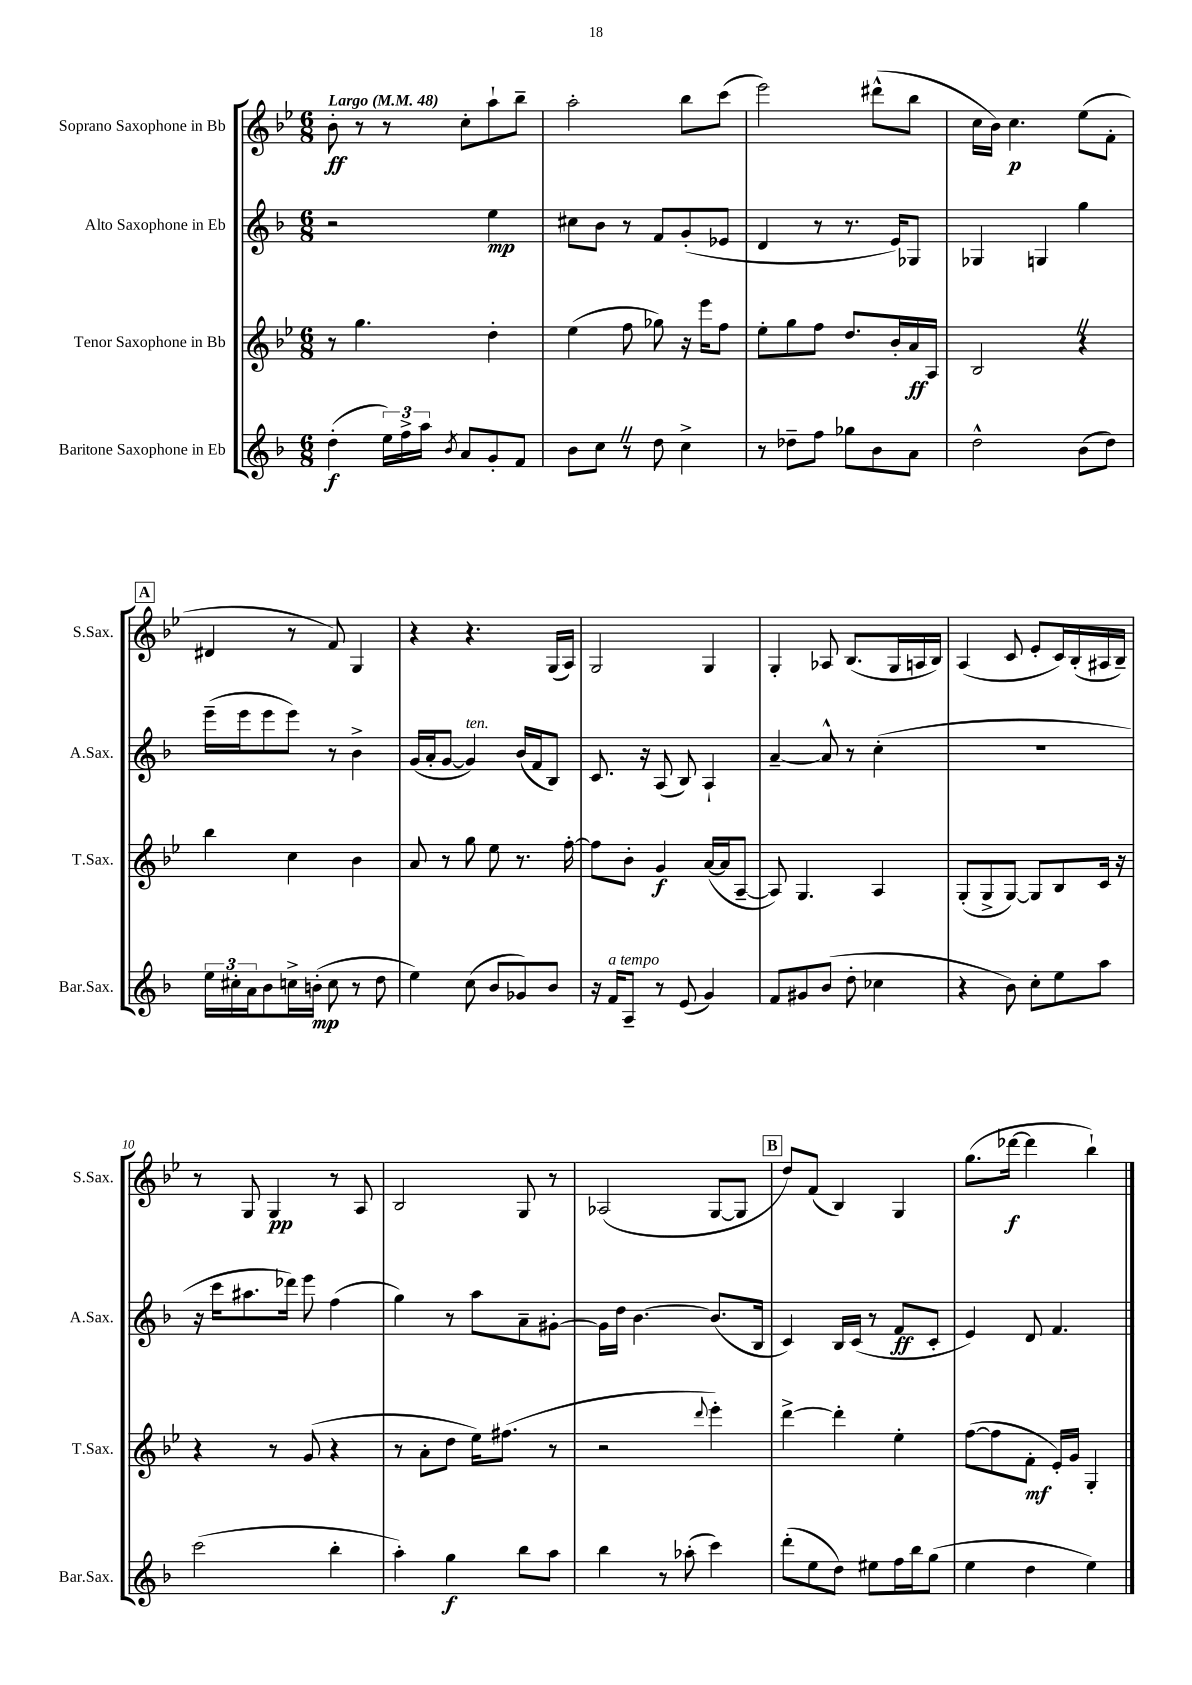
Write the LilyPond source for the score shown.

<<
\new StaffGroup <<
\new Staff = "s0" \with { instrumentName = "Soprano Saxophone in Bb" shortInstrumentName = "S.Sax." } {
    \clef treble \key bes \major \numericTimeSignature \time 6/8 \tempo "Largo" 4 = 48
    bes'8-.\ff r8 r8 c''8-. a''8-! bes''8-- |
    a''2-. bes''8 c'''8( |
    ees'''2) dis'''8-^( bes''8 |
    c''16 bes'16) c''4.\p ees''8( f'8-. |
    \mark \markup { \box "A" } dis'4 r8 f'8) g4 |
    r4 r4. g16( a16) |
    g2 g4 |
    g4-. aes8 bes8.( g16 a16 bes16) |
    a4( c'8 ees'8-. c'16) bes16-.( ais16 bes16--) |
    r8 g8 g4\pp r8 a8 |
    bes2 g8 r8 |
    aes2( g8~ g8 |
    \mark \markup { \box "B" } d''8) f'8( bes4) g4 |
    g''8.( des'''16~\f des'''4 bes''4-!) \bar "|." |
}
\new Staff = "s1" \with { instrumentName = "Alto Saxophone in Eb" shortInstrumentName = "A.Sax." } {
    \clef treble \key f \major \numericTimeSignature \time 6/8
    r2 e''4\mp |
    cis''8 bes'8 r8 f'8 g'8-.( ees'8 |
    d'4 r8 r8. e'16) ges8 |
    ges4 g4 g''4 |
    \mark \markup { \box "A" } e'''16--( e'''16 e'''8 e'''8) r8 bes'4-> |
    g'16( a'16-. g'8~ g'4^\markup { \italic "ten." }) bes'16( f'16 bes8) |
    c'8. r16 a8( bes8) a4-! |
    a'4~-- a'8-^ r8 c''4-.( |
    R2. |
    r16 c'''16 ais''8. des'''16) e'''8 f''4( |
    g''4) r8 a''8 a'8-- gis'8~-. |
    gis'16 d''16 bes'4.~ bes'8.( bes16 |
    \mark \markup { \box "B" } c'4) bes16 c'16( r8 f'8\ff c'8-. |
    e'4) d'8 f'4. \bar "|." |
}
\new Staff = "s2" \with { instrumentName = "Tenor Saxophone in Bb" shortInstrumentName = "T.Sax." } {
    \clef treble \key bes \major \numericTimeSignature \time 6/8
    r8 g''4. d''4-. |
    ees''4( f''8 ges''8) r16 ees'''16 f''8 |
    ees''8-. g''8 f''8 d''8. bes'16-. a'16\ff a16 |
    bes2 \once \override BreathingSign.text = \markup { \musicglyph "scripts.caesura.straight" } \breathe r4 |
    \mark \markup { \box "A" } bes''4 c''4 bes'4 |
    a'8 r8 g''8 ees''8 r8. f''16~-. |
    f''8 bes'8-. g'4\f a'16~( a'16 a8~-- |
    a8) g4. a4 |
    g8-.( g8-> g8~) g8 bes8 c'16 r16 |
    r4 r8 g'8( r4 |
    r8 a'8-. d''8 ees''16) fis''8.( r8 |
    r2 \appoggiatura { d'''8 } ees'''4-.) |
    \mark \markup { \box "B" } d'''4~-> d'''4-. ees''4-. |
    f''8~( f''8 f'8-.\mf ees'16-.) g'16 g4-. \bar "|." |
}
\new Staff = "s3" \with { instrumentName = "Baritone Saxophone in Eb" shortInstrumentName = "Bar.Sax." } {
    \clef treble \key f \major \numericTimeSignature \time 6/8
    d''4-.\f( \tuplet 3/2 { e''16) f''16-> a''16 } \acciaccatura { bes'8 } a'8 g'8-. f'8 |
    bes'8 c''8 \once \override BreathingSign.text = \markup { \musicglyph "scripts.caesura.straight" } \breathe r8 d''8 c''4-> |
    r8 des''8-- f''8 ges''8 bes'8 a'8 |
    d''2-^ bes'8( d''8) |
    \mark \markup { \box "A" } \tuplet 3/2 { e''16 cis''16-. a'16 } bes'8 c''16-> b'16-.\mp( c''8 r8 d''8 |
    e''4) c''8( bes'8 ges'8) bes'8 |
    r16 f'16^\markup { \italic "a tempo" } a8-- r8 e'8( g'4) |
    f'8 gis'8 bes'8( d''8-. ces''4 |
    r4 bes'8) c''8-. e''8 a''8 |
    c'''2( bes''4-. |
    a''4-.) g''4\f bes''8 a''8 |
    bes''4 r8 aes''8-.( c'''4) |
    \mark \markup { \box "B" } d'''8-.( e''8 d''8) eis''8 f''16 bes''16 g''8( |
    e''4 d''4 e''4) \bar "|." |
}
>>
>>
